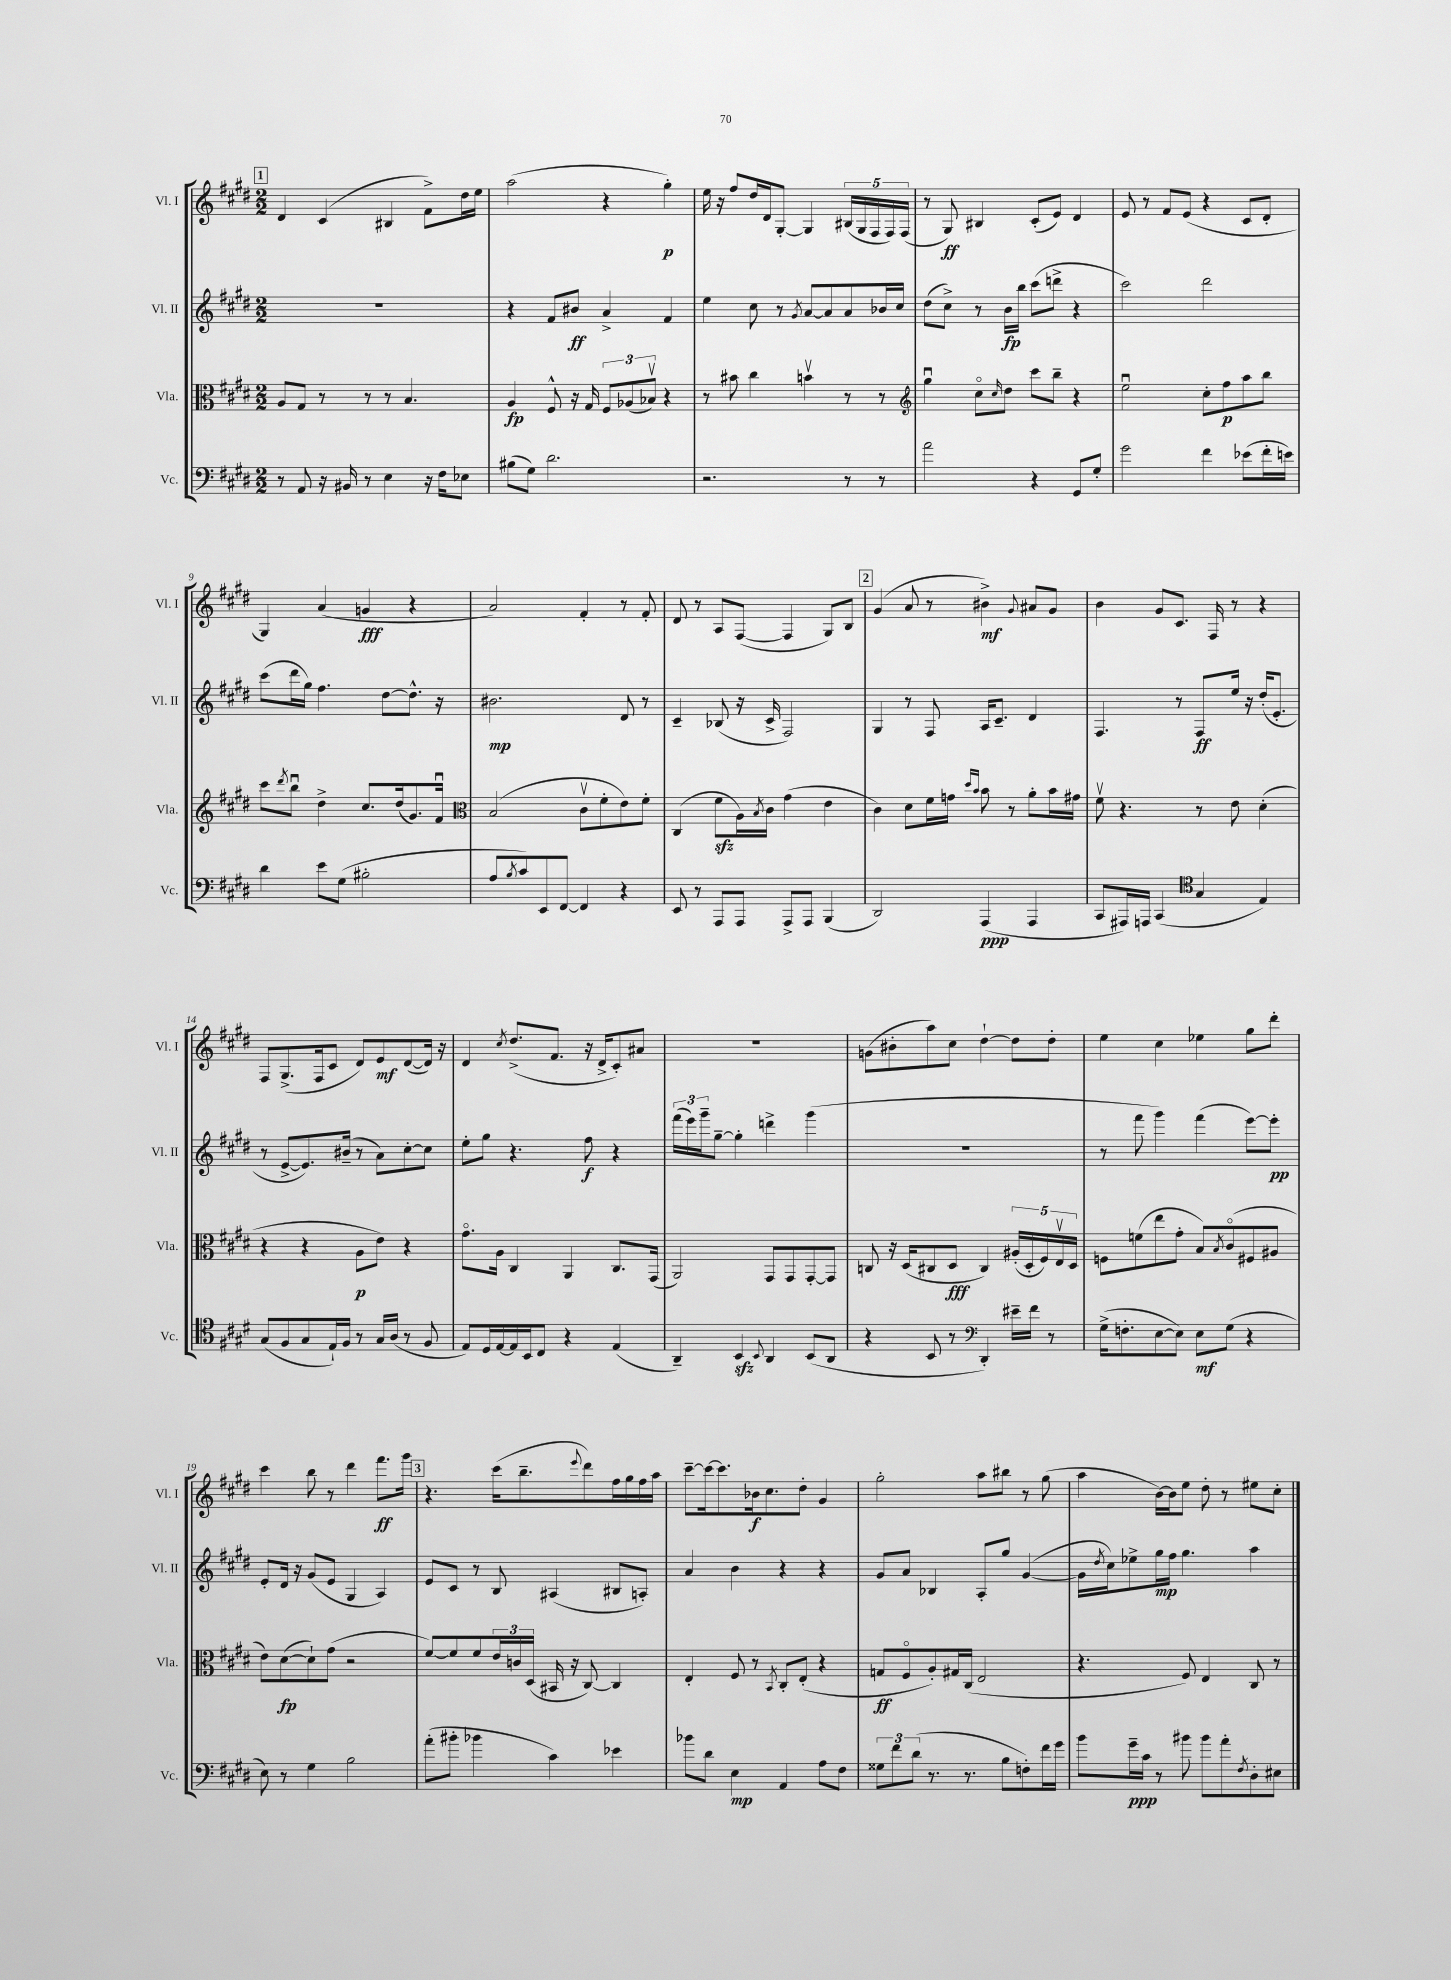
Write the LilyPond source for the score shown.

<<
\new StaffGroup <<
\new Staff = "s0" \with { instrumentName = "Vl. I" shortInstrumentName = "Vl. I" } {
    \clef treble \key e \major \numericTimeSignature \time 2/2
    \mark \markup { \box "1" } dis'4 cis'4( bis4 fis'8->) dis''16 e''16 |
    a''2( r4 gis''4-.\p) |
    e''16 r16 fis''8 dis''16 dis'16 gis8~-. gis4 \tuplet 5/4 { bis16( gis16 fis16 fis16) fis16( } |
    r8 gis8\ff) bis4 cis'8-.( e'8) dis'4 |
    e'8 r8 fis'8 e'8( r4 cis'8 dis'8-. |
    gis4) a'4( g'4\fff r4 |
    a'2) fis'4-. r8 fis'8-. |
    dis'8 r8 a8 fis8~( fis4 gis8) b8 |
    \mark \markup { \box "2" } gis'4( a'8 r8 bis'4->\mf) \appoggiatura { gis'8 } ais'8 gis'8 |
    b'4 gis'8 cis'8. fis16 r8 r4 |
    fis8 gis8.->( fis16 cis'8 dis'8) e'8\mf dis'8~( dis'16) r16 |
    dis'4 \acciaccatura { cis''8 } dis''8.->( fis'8. r16 dis'16-> cis'8-.) ais'8 |
    R1 |
    g'8( bis'8-. a''8) cis''8 dis''4~-! dis''8 dis''8-. |
    e''4 cis''4 ees''4 gis''8 dis'''8-. |
    cis'''4 b''8 r8 dis'''4 fis'''8.\ff gis'''16 |
    \mark \markup { \box "3" } r4. cis'''16( b''8.-- \appoggiatura { e'''8 } dis'''8) fis''16 gis''16 fis''16 a''16 |
    cis'''8~-- cis'''16~ cis'''8. bes'16\f cis''8. dis''8-. gis'4 |
    gis''2-. a''8 bis''8 r8 gis''8( |
    a''4 b'16~) b'16 e''8 dis''8-. r8 eis''8 cis''8-. \bar "|." |
}
\new Staff = "s1" \with { instrumentName = "Vl. II" shortInstrumentName = "Vl. II" } {
    \clef treble \key e \major \numericTimeSignature \time 2/2
    \mark \markup { \box "1" } R1 |
    r4 fis'8 bis'8\ff a'4-> fis'4 |
    e''4 cis''8 r8 \acciaccatura { gis'8 } a'8~ a'8 a'8 bes'16 cis''16 |
    dis''8( cis''8->) r8 b'16\fp b''16 cis'''8( d'''8-> r4 |
    cis'''2) dis'''2 |
    cis'''8( dis'''16 gis''16) fis''4. dis''8~ dis''8.-^ r16 |
    bis'2.\mp dis'8 r8 |
    cis'4-- bes8( r16 cis'16-> fis2) |
    \mark \markup { \box "2" } gis4 r8 fis8 a16 cis'8.-- dis'4 |
    fis4. r8 fis8\ff e''16 r16 dis''16-.( e'8.-. |
    r8 e'8~-> e'8.) bis'16--( r8 a'8) cis''8~-. cis''8 |
    e''8-. gis''8 r4. fis''8\f r4 |
    \tuplet 3/2 { fis'''16( e'''16) gis'''16-- } gis''8~-- gis''4-. d'''4-> gis'''4( |
    R1 |
    r8 fis'''8 gis'''4) fis'''4( e'''8~) e'''8-.\pp |
    e'8-. dis'16 r16 gis'8( e'8 gis4 a4) |
    \mark \markup { \box "3" } e'8 cis'8 r8 b8 ais4( bis8 a8-.) |
    a'4 b'4 r4 r4 |
    gis'8 a'8 bes4 a8-. gis''8 gis'4~( |
    gis'16 \acciaccatura { dis''8 } cis''16) ees''8-> gis''16\mp fis''16 gis''4. a''4 \bar "|." |
}
\new Staff = "s2" \with { instrumentName = "Vla." shortInstrumentName = "Vla." } {
    \clef alto \key e \major \numericTimeSignature \time 2/2
    \mark \markup { \box "1" } a8 gis8 r8 r8 r8 b4. |
    a4\fp fis8-^ r16 gis16 \tuplet 3/2 { fis8 aes8( bes8\upbow) } r4 |
    r8 bis'8 cis''4 b'4\upbow r8 r8 |
    \clef treble gis''4\downbow cis''8\flageolet \grace { cis''16 } dis''8 cis'''8 b''8-- r4 |
    e''2\downbow cis''8-. fis''8\p a''8 b''8 |
    cis'''8 \acciaccatura { dis'''8 } b''8\downbow dis''4-> cis''8. dis''16( gis'8.) fis'16\downbow |
    \clef alto b2( cis'8\upbow fis'8-. e'8) fis'8-. |
    cis4( fis'8\sfz a16) \acciaccatura { b8 } cis'16 gis'4( e'4 |
    \mark \markup { \box "2" } cis'4) dis'8 fis'16 g'16 \grace { dis''16 b'16 } b'8 r8 a'8-. b'16 gis'16 |
    fis'8\upbow r4. r8 e'8 dis'4-.( |
    r4 r4 a8\p e'8) r4 |
    gis'8.\flageolet a16 cis4 a,4 cis8. gis,16( |
    a,2) gis,8 gis,8 gis,8~-. gis,8 |
    c8 r16 dis16( cis8 dis8\fff cis4) \tuplet 5/4 { ais16-.( dis16-. fis16) e16\upbow dis16 } |
    f8 f'8( e''8 gis'8-. b8) \acciaccatura { b8 } cis'8\flageolet( fis8 ais8 |
    e'8) dis'8~\fp( dis'8-!) gis'8( r2 |
    \mark \markup { \box "3" } fis'8~) fis'8 fis'8 \tuplet 3/2 { e'16 c'16 dis16( } bis,16 r16 cis8~) cis4 |
    e4-. fis8 r8 \acciaccatura { b,8 } cis8-. e8-.( r4 |
    g8\ff fis8\flageolet a8-.) gis16 cis16( e2 |
    r4. fis8) e4 cis8 r8 \bar "|." |
}
\new Staff = "s3" \with { instrumentName = "Vc." shortInstrumentName = "Vc." } {
    \clef bass \key e \major \numericTimeSignature \time 2/2
    \mark \markup { \box "1" } r8 a,8 r16 bis,16 r8 e4 r16 fis16 ees8 |
    bis8( gis8) dis'2. |
    r2. r8 r8 |
    a'2 r4 gis,8 gis8-. |
    gis'2 fis'4 ees'8( fis'16-. e'16) |
    dis'4 e'8 gis8( bis2-. |
    a8 \acciaccatura { b8 } cis'8) e,8 fis,8~ fis,4 r4 |
    e,8 r8 a,,8 a,,8 a,,8-> a,,8 b,,4( |
    \mark \markup { \box "2" } dis,2) a,,4\ppp( a,,4 |
    cis,8 ais,,16) a,,16 cis,4( \clef tenor gis4 e4) |
    gis8( fis8 gis8 e16-!) fis16 r8 gis16 a16( r8 fis8 |
    e8) dis16 e16~ e16 b,16 cis8 r4 e4( |
    a,4--) b,4\sfz \appoggiatura { b,8 } a,4 b,8( a,8 |
    r4 b,8 r8 \clef bass dis,4-.) eis'16-- fis'16 r8 |
    gis16->( f8.-. e8~ e8) e8\mf gis8( r4 |
    e8) r8 gis4 b2 |
    \mark \markup { \box "3" } a'8-.( bis'8-. bes'4 cis'4) ees'4 |
    bes'8 dis'8 e4\mp a,4 a8 fis8 |
    \tuplet 3/2 { gisis8 fis'8 dis'8( } r8. r8. b8 f8-.) fis'16 gis'16 |
    b'8 gis'16--\ppp cis'16 r8 bis'8 bis'8 a'8-. \acciaccatura { fis8 } dis8-. eis8 \bar "|." |
}
>>
>>
\layout { \context { \Score currentBarNumber = #4 } }
